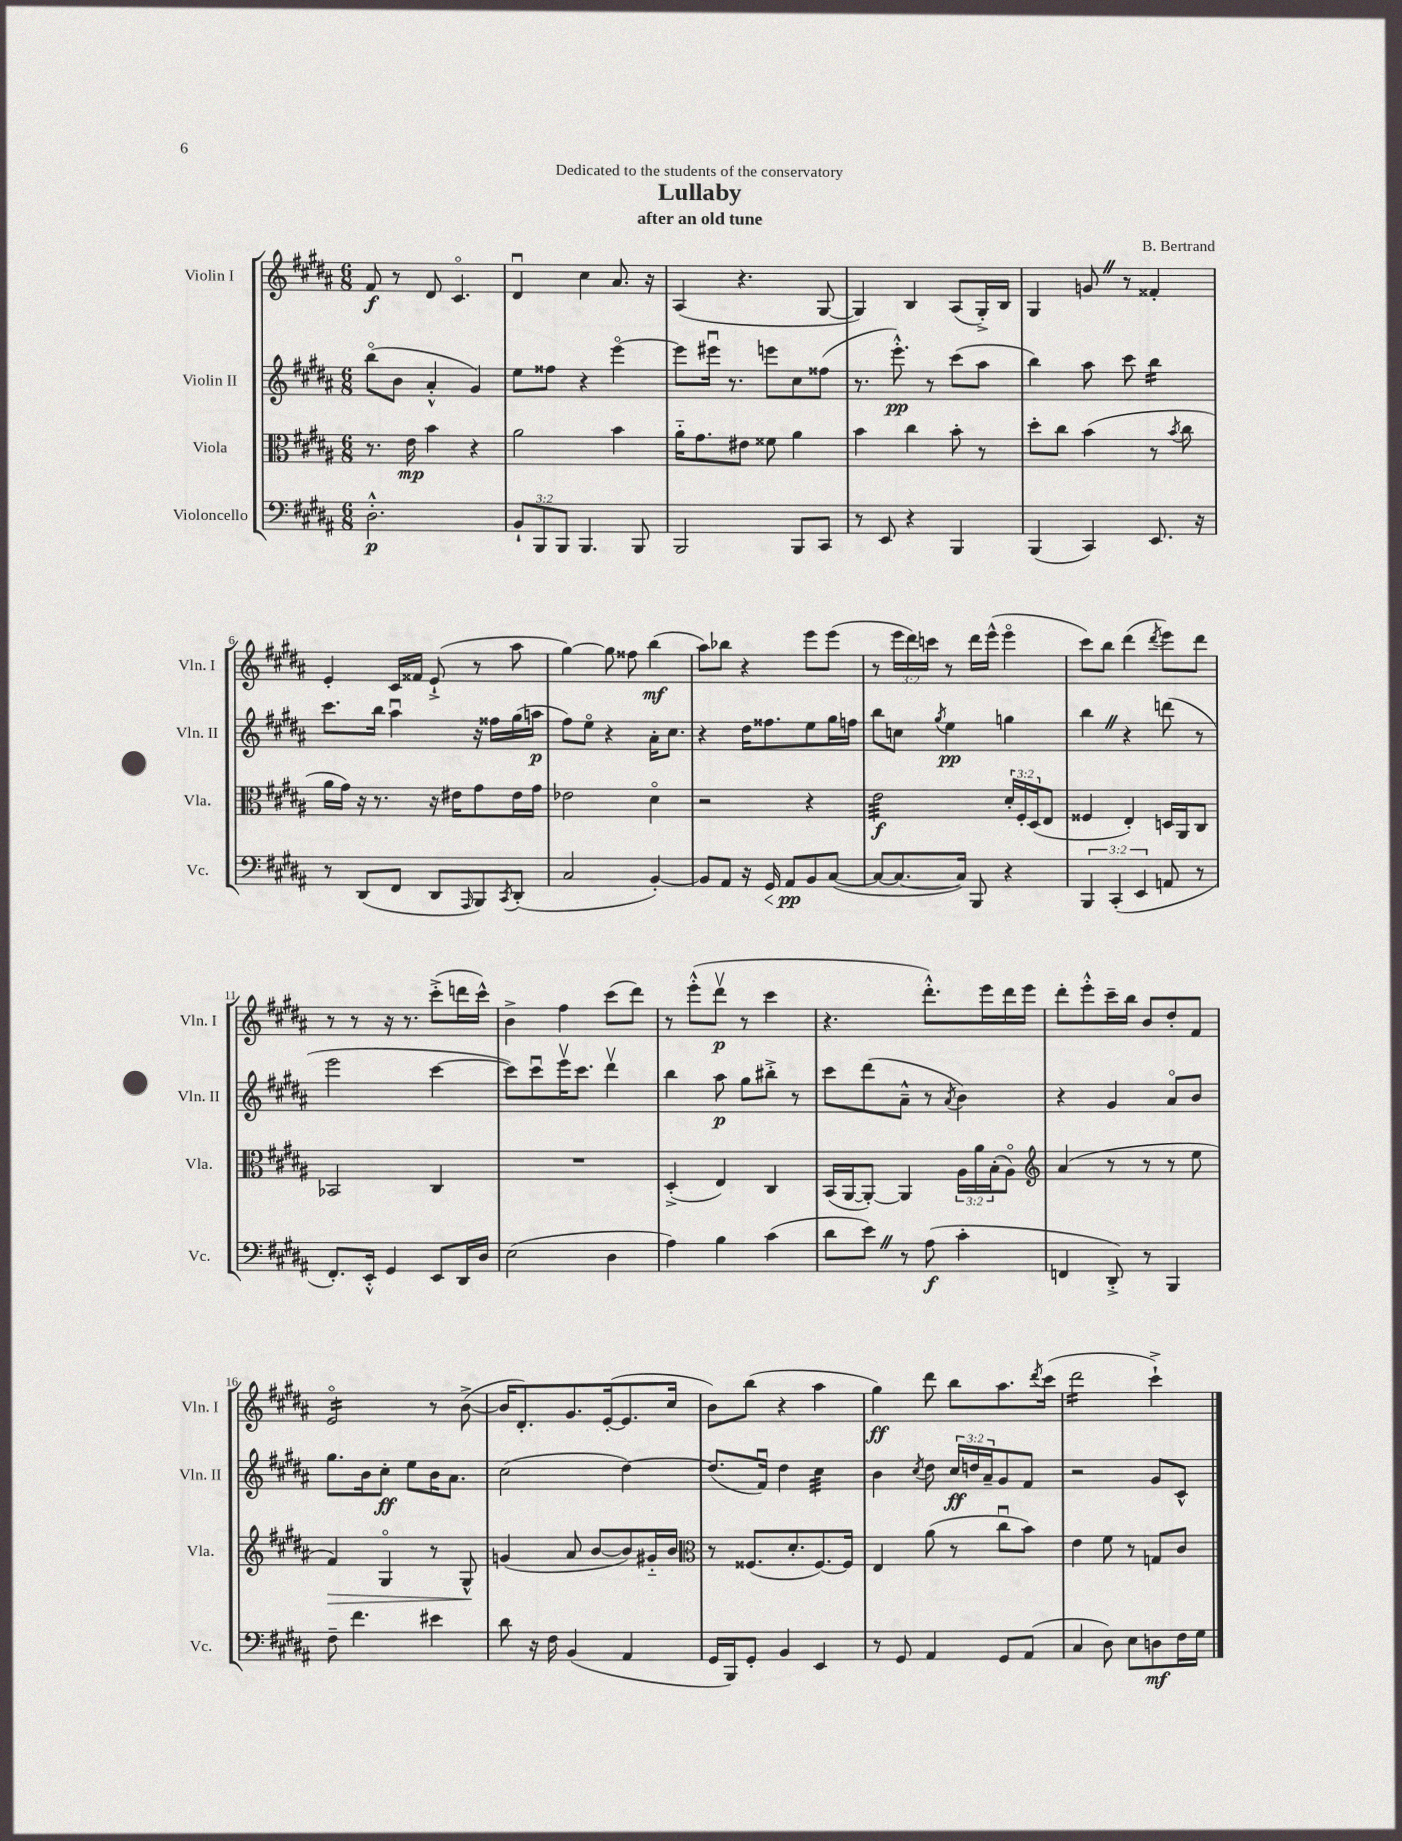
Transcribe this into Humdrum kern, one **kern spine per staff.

**kern	**dynam	**kern	**dynam	**kern	**dynam	**kern	**dynam
*part4	*part4	*part3	*part3	*part2	*part2	*part1	*part1
*staff4	*staff4	*staff3	*staff3	*staff2	*staff2	*staff1	*staff1
*I"Violoncello	*	*I"Viola	*	*I"Violin II	*	*I"Violin I	*
*I'Vc.	*	*I'Vla.	*	*I'Vln. II	*	*I'Vln. I	*
*clefF4	*	*clefC3	*	*clefG2	*	*clefG2	*
*k[f#c#g#d#a#]	*	*k[f#c#g#d#a#]	*	*k[f#c#g#d#a#]	*	*k[f#c#g#d#a#]	*
*M6/8	*	*M6/8	*	*M6/8	*	*M6/8	*
=1	=1	=1	=1	=1	=1	=1	=1
2.D#'^^\	p	8.r	.	(8bb\L	.	8f#/	f
.	.	.	.	8b\J	.	8r	.
.	.	16e\	mp	.	.	.	.
.	.	4b\	.	4a#'^^/	.	8d#/	.
.	.	.	.	.	.	4.c#/	.
.	.	4r	.	4g#/)	.	.	.
=2	=2	=2	=2	=2	=2	=2	=2
12BB`/L	.	2a#\	.	8ee\L	.	4d#u/	.
12BBB/	.	.	.	.	.	.	.
.	.	.	.	8ff##X\J	.	.	.
12BBB/J	.	.	.	.	.	.	.
4.BBB/	.	.	.	4r	.	4cc#\	.
.	.	4b\	.	[4eee\	.	8.a#/	.
8BBB/	.	.	.	.	.	.	.
.	.	.	.	.	.	16r	.
=3	=3	=3	=3	=3	=3	=3	=3
2BBB/	.	16a#\KL	.	8eee\L]	.	(4A#/	.
.	.	8.g#\	.	.	.	.	.
.	.	.	.	16eee#Xu\Jk	.	.	.
.	.	.	.	8.r	.	.	.
.	.	8e#X\J	.	.	.	4.r	.
.	.	8f##X\	.	8eeen\L	.	.	.
8BBB/L	.	4a#\	.	8cc#\	.	.	.
8CC#/J	.	.	.	(8ff##X\J	.	[8G#/	.
=4	=4	=4	=4	=4	=4	=4	=4
8r	.	4b\	.	8.r	.	4G#/])	.
8EE/	.	.	.	.	.	.	.
.	.	.	.	8.eee'^^\)	pp	.	.
4r	.	4cc#\	.	.	.	4B/	.
.	.	.	.	8r	.	.	.
4BBB/	.	8b'\	.	(8ccc#\L	.	(8A#/L	.
.	.	8r	.	8aa#\J	.	16G#'^/L)	.
.	.	.	.	.	.	16B/JJ	.
=5	=5	=5	=5	=5	=5	=5	=5
(4BBB/	.	8dd#'\L	.	4bb\)	.	4G#/	.
.	.	8cc#\J	.	.	.	.	.
4CC#/)	.	(4b\	.	8aa#\	.	8gnZ/	.
.	.	.	.	8ccc#\	.	8r	.
*	*	*	*	*tremolo	*	*	*
8.EE/	.	8r	.	16bb\LL	.	4f##X'/	.
.	.	.	.	16bb\	.	.	.
.	.	8qb/	.	.	.	.	.
.	.	8cc#\	.	16bb\	.	.	.
16r	.	.	.	16bb\JJ	.	.	.
*	*	*	*	*Xtremolo	*	*	*
!!LO:LB:g=z
=6	=6	=6	=6	=6	=6	=6	=6
8r	.	16a#\LL	.	8.ccc#\L	.	4e'/	.
.	.	16g#\JJ)	.	.	.	.	.
(8DD#/L	.	16r	.	.	.	.	.
.	.	8.r	.	16bb\Jk	.	.	.
8FF#/J	.	.	.	4aa#u\	.	16c#/LL	.
.	.	.	.	.	.	16f##X/JJ	.
8DD#/L	.	16r	.	.	.	(8e`^/	.
.	.	16e#X\KL	.	.	.	.	.
16qqAAA#/	.	.	.	.	.	.	.
8BBB/)	.	8g#\	.	16r	.	8r	.
.	.	.	.	16ff##X\LL	.	.	.
8qCC#/	.	.	.	.	.	.	.
(8DD#'/J	.	16e#\L	.	(16gg#\	.	8aa#\	.
.	.	16g#\JJ	.	16aan\JJ	p	.	.
=7	=7	=7	=7	=7	=7	=7	=7
2C#/	.	2e-X\	.	8ff#\L)	.	[4gg#\)	.
.	.	.	.	8ee\J	.	.	.
.	.	.	.	4r	.	8gg#\]	.
.	.	.	.	.	.	8ff##X\	.
[4BB'/)	.	4d#\	.	16a#'\KL	.	(4bb\	mf
.	.	.	.	8.cc#\J	.	.	.
=8	=8	=8	=8	=8	=8	=8	=8
8BB/L]	.	2r	.	4r	.	8aa#\L)	.
8AA#/J	.	.	.	.	.	8bb-X\J	.
16r	.	.	.	16dd#\KL	.	4r	.
!	!LO:HP:b	!	!	!	!	!	!
16GG#/	<	.	.	8.ff##X\	.	.	.
8AA#/L	pp	.	.	.	.	.	.
8BB/	[	4r	.	8ee\	.	8eee\L	.
([8C#/J	.	.	.	16gg#\L	.	(8eee\J	.
.	.	.	.	16ffn\JJ	.	.	.
=9	=9	=9	=9	=9	=9	=9	=9
*	*	*tremolo	*	*	*	*	*
8C#/L_	.	32e\LLL	f	8bb\L	.	8r	.
.	.	32e\	.	.	.	.	.
.	.	32e\	.	.	.	.	.
.	.	32e\	.	.	.	.	.
8.C#/_	.	32e\	.	8ccn\J	.	24eee\LL	.
.	.	32e\	.	.	.	.	.
.	.	.	.	.	.	24ddd#\)	.
.	.	32e\	.	.	.	.	.
.	.	.	.	.	.	24cccn\JJ	.
.	.	32e\	.	.	.	.	.
.	.	.	.	8qgg#/	.	.	.
.	.	32e\	.	4ee\	pp	8r	.
.	.	32e\	.	.	.	.	.
16C#/Jk])	.	32e\	.	.	.	.	.
.	.	32e\	.	.	.	.	.
8BBB/	.	32e\	.	.	.	16ddd#\LL	.
.	.	32e\	.	.	.	.	.
.	.	32e\	.	.	.	(16eee^^\JJ	.
.	.	32e\JJJ	.	.	.	.	.
*	*	*Xtremolo	*	*	*	*	*
4r	.	24d#'/LL	.	4ggn\	.	4eee\	.
.	.	24F#'/	.	.	.	.	.
.	.	(24D#/J	.	.	.	.	.
.	.	8E/J	.	.	.	.	.
=10	=10	=10	=10	=10	=10	=10	=10
6BBB/	.	4F##X/	.	4bbZ\	.	8ccc#\L)	.
.	.	.	.	.	.	8bb\J	.
(6CC#'/	.	.	.	.	.	.	.
.	.	4E'/)	.	4r	.	(4ddd#\	.
6EE/	.	.	.	.	.	.	.
.	.	.	.	.	.	8qddd#/	.
8AAn/	.	16Dn/LL	.	(8dddn\	.	8eee\L)	.
.	.	16AA#/J	.	.	.	.	.
8r	.	8C#/J	.	8r	.	8ddd#\J	.
!!LO:LB:g=z
=11	=11	=11	=11	=11	=11	=11	=11
8.FF#'/L)	.	2BB-X/	.	2eee\	.	8r	.
.	.	.	.	.	.	8r	.
16EE'^^/Jk	.	.	.	.	.	.	.
4GG#/	.	.	.	.	.	16r	.
.	.	.	.	.	.	8.r	.
8EE/L	.	4C#/	.	[4ccc#\	.	(8ccc#'^\L	.
16DD#/L	.	.	.	.	.	16dddn\L	.
16D#/JJ	.	.	.	.	.	16ccc#^^\JJ)	.
=12	=12	=12	=12	=12	=12	=12	=12
(2E\	.	2.r	.	8ccc#\L])	.	4b^\	.
.	.	.	.	8ccc#u\	.	.	.
.	.	.	.	16eeev\K	.	4ff#\	.
.	.	.	.	8.ccc#\J	.	.	.
4D#\	.	.	.	4ddd#v\	.	(8ccc#\L	.
.	.	.	.	.	.	8ddd#\J)	.
=13	=13	=13	=13	=13	=13	=13	=13
4A#\)	.	(4D#'^/	.	4bb\	.	8r	.
.	.	.	.	.	.	(8eee'^^\L	.
4B\	.	4E/)	.	8aa#\	p	8ddd#v\J	p
.	.	.	.	8gg#\L	.	8r	.
(4c#\	.	4C#/	.	8bb#X'^\J	.	4ccc#\	.
.	.	.	.	8r	.	.	.
=14	=14	=14	=14	=14	=14	=14	=14
8d#\L	.	(16BB/LL	.	8ccc#\L	.	4.r	.
.	.	[16AA#/J	.	.	.	.	.
8eZ\J)	.	8AA#'/J_)	.	(8ddd#\	.	.	.
8r	.	4AA#/]	.	8a#~^^\J	.	.	.
(8A#\	f	.	.	8r	.	8.ddd#'^^\L)	.
.	.	.	.	8qa#/	.	.	.
4c#'\	.	24A#\LL	.	4b\)	.	.	.
.	.	24a#\	.	.	.	.	.
.	.	.	.	.	.	16eee\L	.
.	.	(24B'\J	.	.	.	.	.
.	.	8A#\J)	.	.	.	16ddd#\	.
.	.	.	.	.	.	16eee\JJ	.
=15	=15	=15	=15	=15	=15	=15	=15
*	*	*clefG2	*	*	*	*	*
4FFn/	.	(4a#/	.	4r	.	8ddd#'\L	.
.	.	.	.	.	.	8eee'^^\	.
8DD#'^/)	.	8r	.	4g#/	.	16ccc#~\L	.
.	.	.	.	.	.	16bb\JJ	.
8r	.	8r	.	.	.	8b/L	.
4BBB/	.	8r	.	8a#/L	.	8dd#'/	.
.	.	8ee\	.	8b/J	.	8f#/J	.
!!LO:LB:g=z
=16	=16	=16	=16	=16	=16	=16	=16
!	!	!	!LO:HP:b	!	!	!	!
*	*	*	*	*	*	*tremolo	*
8F#~\	.	4f#/)	>	8.gg#\L	.	16e/LL	.
.	.	.	.	.	.	16e/	.
4.f#\	.	.	.	.	.	16e/	.
.	.	.	.	16b\k	.	16e/	.
.	.	4G#/	.	8cc#'\J	ff	16e/	.
.	.	.	.	.	.	16e/	.
.	.	.	.	8ee\L	.	16e/	.
.	.	.	.	.	.	16e/JJ	.
*	*	*	*	*	*	*Xtremolo	*
4e#X\	.	8r	.	16b\K	.	8r	.
.	.	.	.	8.a#\J	.	.	.
.	.	8G#^^/	.	.	.	([8b^\	.
.	.	.	]	.	.	.	.
=17	=17	=17	=17	=17	=17	=17	=17
8d#\	.	(4gn/	.	(2cc#\	.	16b/KL]	.
.	.	.	.	.	.	8.d#'/)	.
16r	.	.	.	.	.	.	.
16F#\	.	.	.	.	.	.	.
(4BB/	.	8a#/	.	.	.	8.g#/	.
.	.	[8b/L	.	.	.	.	.
.	.	.	.	.	.	([16e'/k	.
4AA#/	.	8b/])	.	[4dd#\)	.	8.e/]	.
.	.	16g#X/L	.	.	.	.	.
.	.	16b/JJ	.	.	.	16cc#/Jk	.
=18	=18	=18	=18	=18	=18	=18	=18
*	*	*clefC3	*	*	*	*	*
16GG#/LL	.	8r	.	(8.dd#/L]	.	8b\L)	.
16BBB/J)	.	.	.	.	.	.	.
8GG#'/J	.	(8.F##X/L	.	.	.	(8bb\J	.
.	.	.	.	16f#u/Jk)	.	.	.
4BB/	.	.	.	4dd#\	.	4r	.
.	.	8.d#'/	.	.	.	.	.
*	*	*	*	*tremolo	*	*	*
4EE/	.	[8.F##/)	.	32cc#\LLL	.	4aa#\	.
.	.	.	.	32cc#\	.	.	.
.	.	.	.	32cc#\	.	.	.
.	.	.	.	32cc#\	.	.	.
.	.	.	.	32cc#\	.	.	.
.	.	.	.	32cc#\	.	.	.
.	.	16F##/Jk]	.	32cc#\	.	.	.
.	.	.	.	32cc#\JJJ	.	.	.
*	*	*	*	*Xtremolo	*	*	*
=19	=19	=19	=19	=19	=19	=19	=19
8r	.	4E/	.	4b\	.	4gg#\)	ff
8GG#/	.	.	.	.	.	.	.
.	.	.	.	8qcc#/	.	.	.
4AA#/	.	(8a#\	.	8dd#\	.	8ddd#\	.
.	.	8r	.	24cc#/LL	ff	8bb\L	.
.	.	.	.	24ddn/	.	.	.
.	.	.	.	24a#~/J	.	.	.
8GG#/L	.	8cc#u\L	.	8g#/	.	8.aa#\	.
(8AA#/J	.	8b\J)	.	8f#/J	.	.	.
.	.	.	.	.	.	8qddd#/	.
.	.	.	.	.	.	(16ccc#\Jk	.
=20	=20	=20	=20	=20	=20	=20	=20
*	*	*	*	*	*	*tremolo	*
4C#/	.	4e\	.	2r	.	16ddd#\LL	.
.	.	.	.	.	.	16ddd#\	.
.	.	.	.	.	.	16ddd#\	.
.	.	.	.	.	.	16ddd#\	.
8D#\)	.	8f#\	.	.	.	16ddd#\	.
.	.	.	.	.	.	16ddd#\	.
8E\L	.	8r	.	.	.	16ddd#\	.
.	.	.	.	.	.	16ddd#\JJ	.
*	*	*	*	*	*	*Xtremolo	*
8Dn\	mf	8Gn/L	.	8g#/L	.	4ccc#`^\)	.
16F#\L	.	8c#/J	.	8c#^^/J	.	.	.
16G#\JJ	.	.	.	.	.	.	.
==	==	==	==	==	==	==	==
*-	*-	*-	*-	*-	*-	*-	*-
